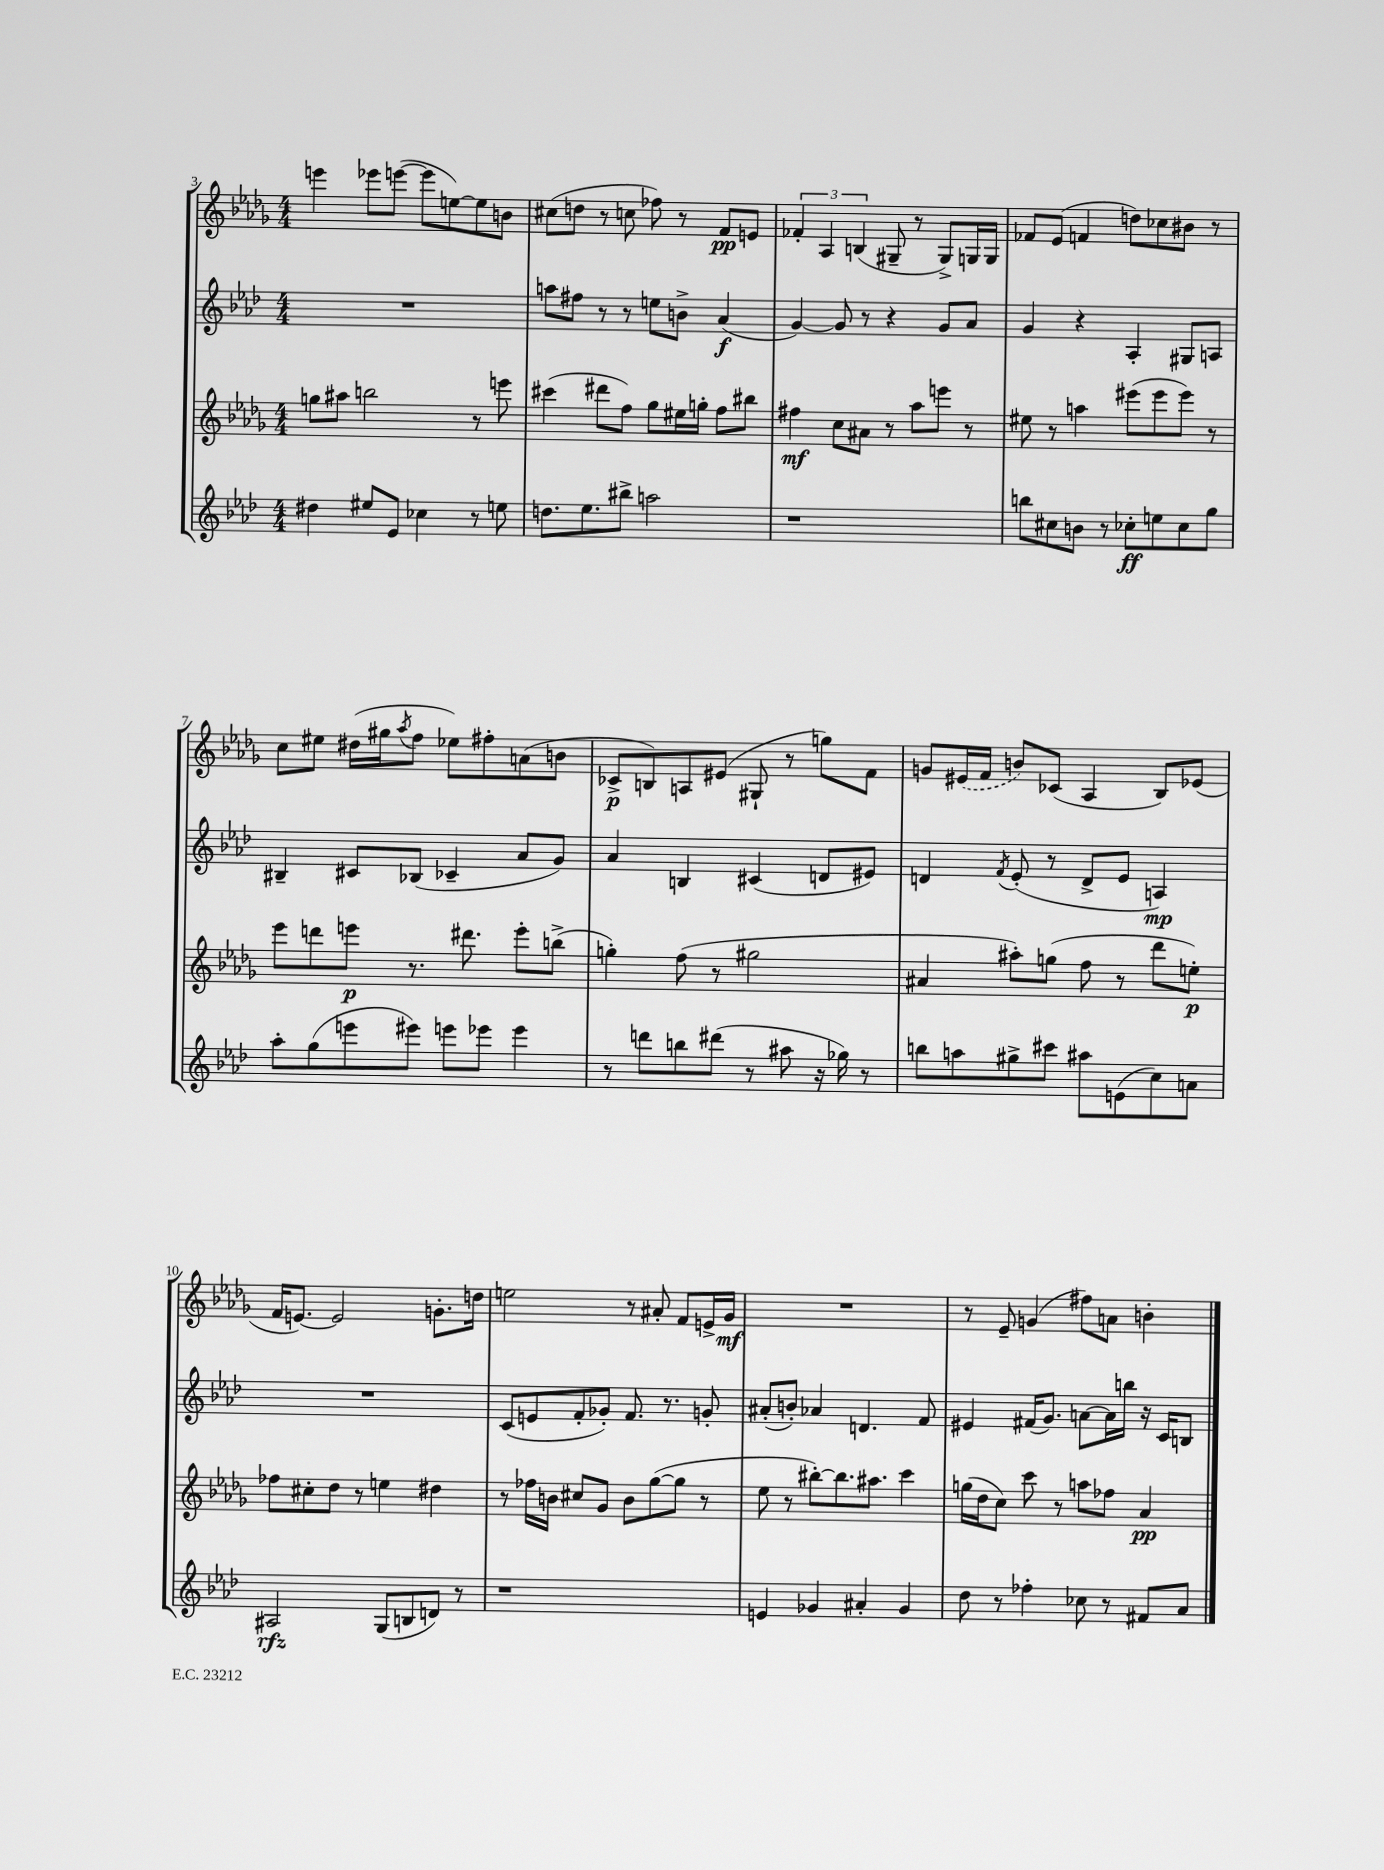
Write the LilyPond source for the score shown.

<<
\new StaffGroup <<
\new Staff = "s0" {
    \clef treble \key des \major \numericTimeSignature \time 4/4
    e'''4 ees'''8 e'''8~( e'''8 e''8~) e''8 b'8 |
    cis''8( d''8 r8 c''8 fes''8) r8 f'8\pp e'8 |
    \tuplet 3/2 { fes'4-. aes4 b4( } gis8-- r8 gis8->) g16 g16 |
    fes'8 ees'8( f'4 d''8) ces''8 bis'8 r8 |
    c''8 eis''8 dis''16( gis''16 \acciaccatura { aes''8 } f''8 ees''8) fis''8-. a'8( b'8 |
    ces'8->\p b8) a8 eis'8( gis8-! r8 g''8) f'8 |
    g'8 \once \slurDashed eis'16( f'16 b'8) ces'8( aes4 bes8) ees'8( |
    f'16 e'8.~) e'2 g'8.-. d''16 |
    e''2 r8 ais'8-. f'8 e'16-> ges'16\mf |
    R1 |
    r8 ees'8-- g'4( fis''8) a'8 b'4-. \bar "|." |
}
\new Staff = "s1" {
    \clef treble \key aes \major \numericTimeSignature \time 4/4
    R1 |
    a''8 fis''8 r8 r8 e''8 b'8-> aes'4\f( |
    g'4~) g'8 r8 r4 g'8 aes'8 |
    g'4 r4 aes4-. gis8 a8 |
    bis4-- cis'8 bes8( ces'4-- aes'8 g'8) |
    aes'4 b4 cis'4( d'8 eis'8) |
    d'4 \acciaccatura { f'8 } ees'8-.( r8 d'8-> ees'8 a4\mp) |
    R1 |
    c'8( e'8 f'8-. ges'8-.) f'8. r8. g'8-. |
    ais'8-.( b'8-.) aes'4 d'4. f'8 |
    eis'4 fis'16( g'8.) a'8~ a'16 b''16 r16 c'16 b8 \bar "|." |
}
\new Staff = "s2" {
    \clef treble \key des \major \numericTimeSignature \time 4/4
    g''8 ais''8 b''2 r8 e'''8 |
    cis'''4( dis'''8 f''8) ges''8 eis''16 g''16-. f''8 bis''8 |
    fis''4\mf c''8 ais'8 r8 aes''8 e'''8 r8 |
    eis''8 r8 a''4 eis'''8( eis'''8 eis'''8) r8 |
    ees'''8 d'''8 e'''8\p r8. dis'''8. e'''8-. b''8->( |
    g''4-.) f''8( r8 gis''2 |
    ais'4 ais''8-.) g''8( f''8 r8 des'''8 e''8-.\p) |
    fes''8 cis''8-. des''8 r8 e''4 dis''4 |
    r8 fes''16 b'16 cis''8 ges'8 b'8 ges''8~( ges''8 r8 |
    ees''8 r8 bis''8~-.) bis''8. ais''8. c'''4 |
    g''16( des''16 c''8) c'''8 r8 a''8 fes''8 aes'4\pp \bar "|." |
}
\new Staff = "s3" {
    \clef treble \key aes \major \numericTimeSignature \time 4/4
    dis''4 eis''8 ees'8 ces''4 r8 e''8 |
    d''8. ees''8. bis''8-> a''2 |
    r1 |
    b''8 cis''8 b'8 r8 ces''8-.\ff e''8 ces''8 g''8 |
    aes''8-. g''8( e'''8 eis'''8) e'''8 ees'''8 ees'''4 |
    r8 d'''8 b''8 dis'''8( r8 ais''8 r16 ges''16) r8 |
    b''8 a''8 gis''8-> cis'''8 ais''8 e'8( c''8) a'8 |
    ais2\rfz g8( b8 d'8) r8 |
    r1 |
    e'4 ges'4 ais'4-. ges'4 |
    des''8 r8 fes''4-. ces''8 r8 fis'8 aes'8 \bar "|." |
}
>>
>>
\layout { \context { \Score currentBarNumber = #3 } }
